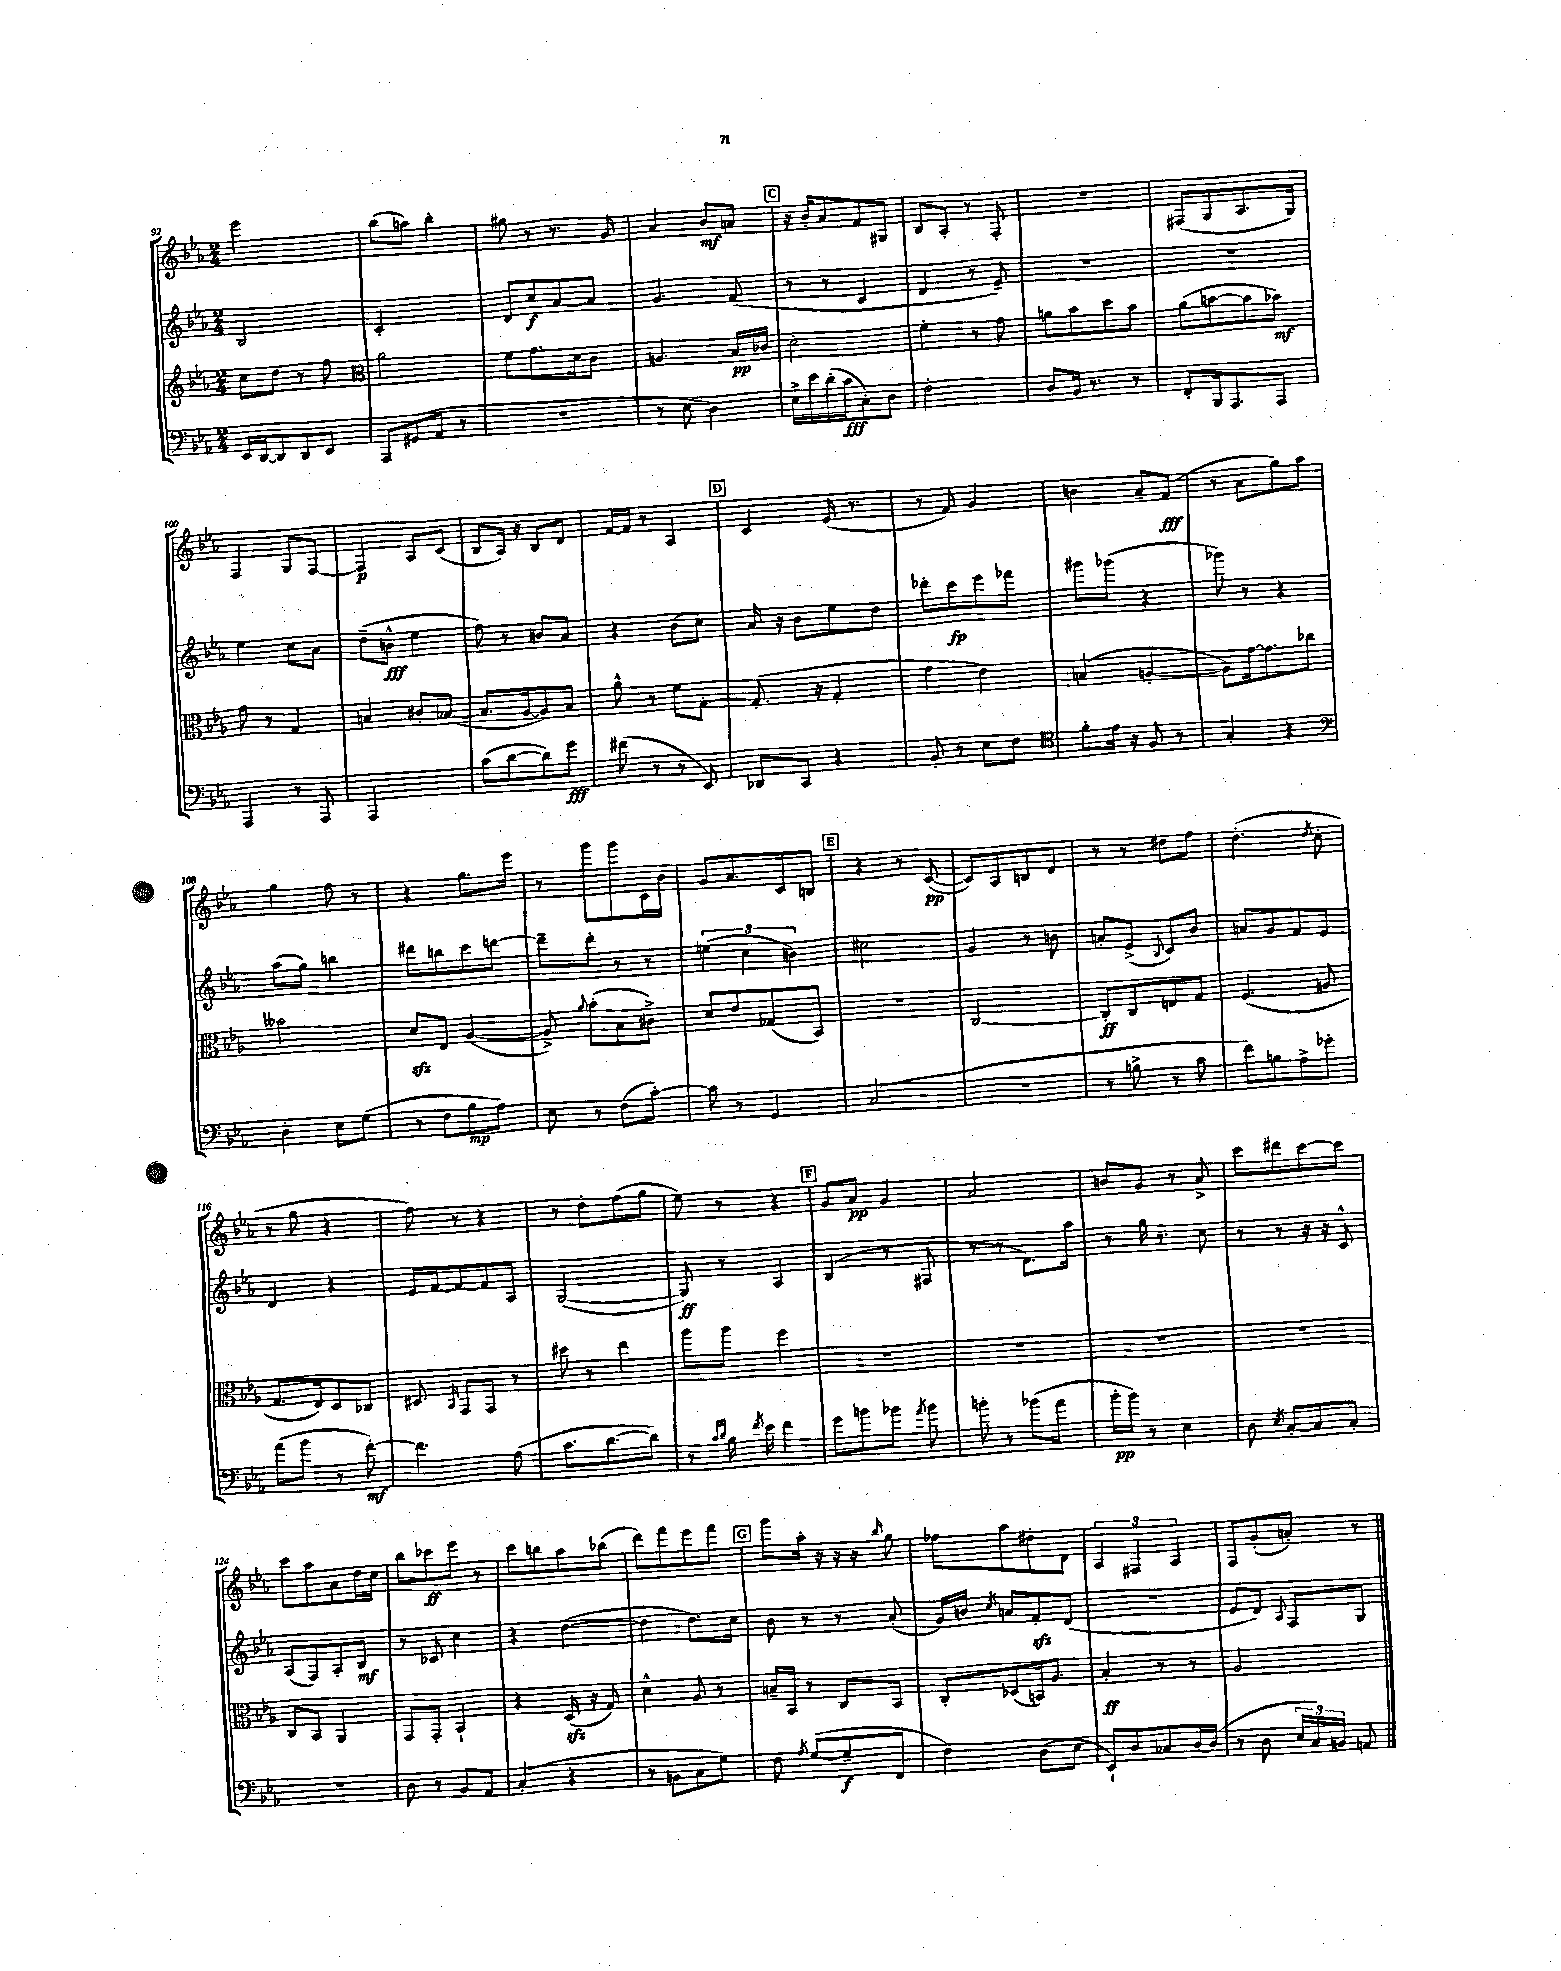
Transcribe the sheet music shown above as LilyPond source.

<<
\new StaffGroup <<
\new Staff = "s0" {
    \clef treble \key ees \major \numericTimeSignature \time 2/4
    \autoBeamOff ees'''2 |
    bes''8[( a''8]) bes''4-. |
    gis''8 r8 r8. g'16 |
    aes'4 bes'8[\mf a'8] |
    \mark \markup { \box "C" } r16 bes'16[-. aes'8 f'8 gis8] |
    bes8[ aes8]-. r8 f8-. |
    r2 |
    fis8[( g8 aes8. g16]) |
    f4 g8[ f8]~ |
    f4\p aes8[ c'8]( |
    bes8[ aes16]) r16 bes8[ d'8] |
    f'16[~ f'16] r8 aes4 |
    \mark \markup { \box "D" } c'4 ees'16( r8. |
    r8 f'8) g'4 |
    b'4 aes'8[-- f'8]\fff( |
    r8 aes'8[ g''8) aes''8] |
    g''4 f''8 r8 |
    r4 g''8.[ ees'''16] |
    r8 g'''8[ g'''8 c'16 bes'16] |
    g'8[ aes'8. c'16 b8] |
    \mark \markup { \box "E" } r4 r8 c'8~\pp( |
    c'8[) aes8 b8 d'8] |
    r8 r8 dis''8[ f''8] |
    d''4.-.( \acciaccatura { d''8 } c''8-. |
    r8 g''8 r4 |
    f''8) r8 r4 |
    r8 d''8[-. f''8( g''8] |
    ees''8) r8 r4 |
    \mark \markup { \box "F" } g'8[ aes'8]\pp g'4 |
    aes'2 |
    b'8[ g'8] r8 aes'8-> |
    c'''8[ dis'''8 c'''8~ c'''8] |
    c'''8[ aes''8 aes'8 d''16 c''16] |
    bes''8[ ces'''8\ff ees'''8] r8 |
    c'''8[ b''8 aes''8 bes''8]( |
    d'''8[) f'''8 ees'''8 f'''8] |
    \mark \markup { \box "G" } g'''8[ aes''16]-. r16 r16 r16 \grace { bes''16 } g''8 |
    fes''8[ aes''8 dis''8-. d'8] |
    \tuplet 3/2 { aes4 fis4 aes4 } |
    f8[ g'8-.( a'8]-.) r8 \bar "|." |
}
\new Staff = "s1" {
    \clef treble \key ees \major \numericTimeSignature \time 2/4
    \autoBeamOff bes2 |
    c'2-. |
    d'8[ c''8\f aes'8~ aes'8] |
    g'4. f'8( |
    \mark \markup { \box "C" } r8 r8 c'4 |
    d'4 r8 ees'8--) |
    R2 |
    R2 |
    ees''4 c''8[ aes'8] |
    d''8[--( b'8]-^\fff ees''4 |
    f''8) r8 b'8[ aes'8] |
    r4 bes'8[( c''8]) |
    \mark \markup { \box "D" } aes'16 r16 bes'8[ ees''8 d''8] |
    des'''8[-. c'''8\fp ees'''8 fes'''8] |
    gis'''8[ ges'''8]( r4 |
    ges'''8) r8 r4 |
    aes''8[( g''8]) b''4 |
    dis'''8[ b''8 c'''8 d'''8]~ |
    d'''8[-- d'''8]-. r8 r8 |
    \tuplet 3/2 { e''4( c''4 b'4) } |
    \mark \markup { \box "E" } cis''2 |
    g'4 r8 b'8 |
    a'8[-. ees'8]->( \appoggiatura { bes8 } c'8[) bes'8] |
    a'8[ g'8 f'8 ees'8] |
    d'4 r4 |
    ees'16[ f'16~ f'8~ f'8 aes8] |
    g2~( |
    g8\ff) r8 aes4 |
    \mark \markup { \box "F" } bes4( r8 fis8 |
    r8 r8 d'8.[) aes''16] |
    r8 g''16 r8. c''8 |
    r8 r8 r16 r16 c'8-^ |
    aes8[( f8) aes8-. bes8]\mf |
    r8 ces'8 c''4 |
    r4 d''4~( |
    d''4 d''8.[) c''16] |
    \mark \markup { \box "G" } bes'8 r8 r8 aes'8-.( |
    g'16[) b'16] \acciaccatura { c''8 } a'8[ f'8-.\sfz d'8]( |
    R2 |
    ees'8[ d'8]) \appoggiatura { aes8 } f8[ g8] \bar "|." |
}
\new Staff = "s2" {
    \clef treble \key ees \major \numericTimeSignature \time 2/4
    \autoBeamOff c''8[ d''8] r8 f''8 |
    \clef alto aes'2 |
    f'8[ g'8. d'16 c'8] |
    a4. bes16[\pp ces'16] |
    \mark \markup { \box "C" } d'2-. |
    f'4-. r8 g'8 |
    a'8[ bes'8 d''8 bes'8] |
    aes'8[( b'8~ b'8 bes'8]\mf) |
    g'8 r8 g4 |
    b4 cis'8[-. bes8]~( |
    bes8.[ aes16~ aes8) bes8] |
    aes'8-^ r8 f'8[ g8]~-. |
    \mark \markup { \box "D" } g8.-.( r16 g4-. |
    g'4 ees'4) |
    b4( a4~-. |
    a8[) g'16~ g'8. ces''8] |
    beses'2 |
    d'8[\sfz ees8] aes4~( |
    aes8->) \appoggiatura { aes'8 } bes'8[-.( bes8 cis'8]->) |
    d'8[ ees'8 ges8( bes,8]) |
    \mark \markup { \box "E" } r2 |
    c2~ |
    c8[-.\ff c8 e8 g8] |
    f4.( a8 |
    g8.[ ees16) d8 ces8] |
    dis8 \grace { bes,16 } g,8[ g,8] r8 |
    dis''8 r8 ees''4 |
    aes''8[ aes''8] f''4 |
    \mark \markup { \box "F" } R2 |
    R2 |
    R2 |
    R2 |
    c8[ bes,8] aes,4 |
    g,8[ g,8]-. bes,4-! |
    r4 d16\sfz( r16 g8) |
    d'4-^ aes8 r8 |
    \mark \markup { \box "G" } b16[-- bes,16] r8 c8[ bes,8] |
    c8[-. des8( b,16) aes8.] |
    bes4-.\ff r8 r8 |
    aes2 \bar "|." |
}
\new Staff = "s3" {
    \clef bass \key ees \major \numericTimeSignature \time 2/4
    \autoBeamOff ees,16[ d,16~ d,8 d,8 ees,8] |
    aes,,8[ gis,8( aes,8] r8 |
    r2 |
    r8 ees8 d4) |
    \mark \markup { \box "C" } ees16[-> ees'16 d'16-.( c'16\fff c8-.) d8] |
    f2-. |
    d8[ bes,16] r8. r8 |
    f,8[-. bes,,16 aes,,8. aes,,8] |
    aes,,4 r8 aes,,8 |
    aes,,2 |
    c'8[( d'8~ d'8) g'8]\fff |
    fis'8( r8 r8 ees,8) |
    \mark \markup { \box "D" } des,8[ c,8] r4 |
    bes,8-. r8 ees8[ f8] |
    \clef tenor f'8[-. ees'16] r16 f8 r8 |
    g4-. r4 |
    \clef bass d4-. ees8[ g8]( |
    r8 f8[ bes8\mp aes8]) |
    ees8 r8 f8[( c'8]~-.) |
    c'8 r8 g,4 |
    \mark \markup { \box "E" } c2( |
    R2 |
    r8 b8-> r8 c'8 |
    f'8[) b8 aes8-> ges'8]-. |
    aes'8[( bes'8] r8 f'8~-.\mf) |
    f'4. aes8( |
    c'8.[ d'8.~ d'8]) |
    r8 \grace { c'16[ d'16] } bes16 \acciaccatura { f'8 } ees'16 f'4 |
    \mark \markup { \box "F" } g'8[ b'8 bes'8] \acciaccatura { aes'8 } bes'8 |
    b'8-. r8 bes'8[( aes'8] |
    bes'16[-.\pp bes'16]) r8 ees4 |
    d8 \acciaccatura { ees8 } c8[~-. c8 c8]-. |
    R2 |
    d8 r8 bes,8[ aes,8] |
    c4-.( r4 |
    r8 b,8[ c8 g8]) |
    \mark \markup { \box "G" } f8 \acciaccatura { aes8 } g8[~( g8--\f f,8] |
    f4) d8[( ees8] |
    ees,8[-!) d8 ces8 d16~ d16]( |
    r8 d8 \tuplet 3/2 { ees16[ c16) b,16] } a,8 \bar "|." |
}
>>
>>
\layout { \context { \Score currentBarNumber = #92 } }
